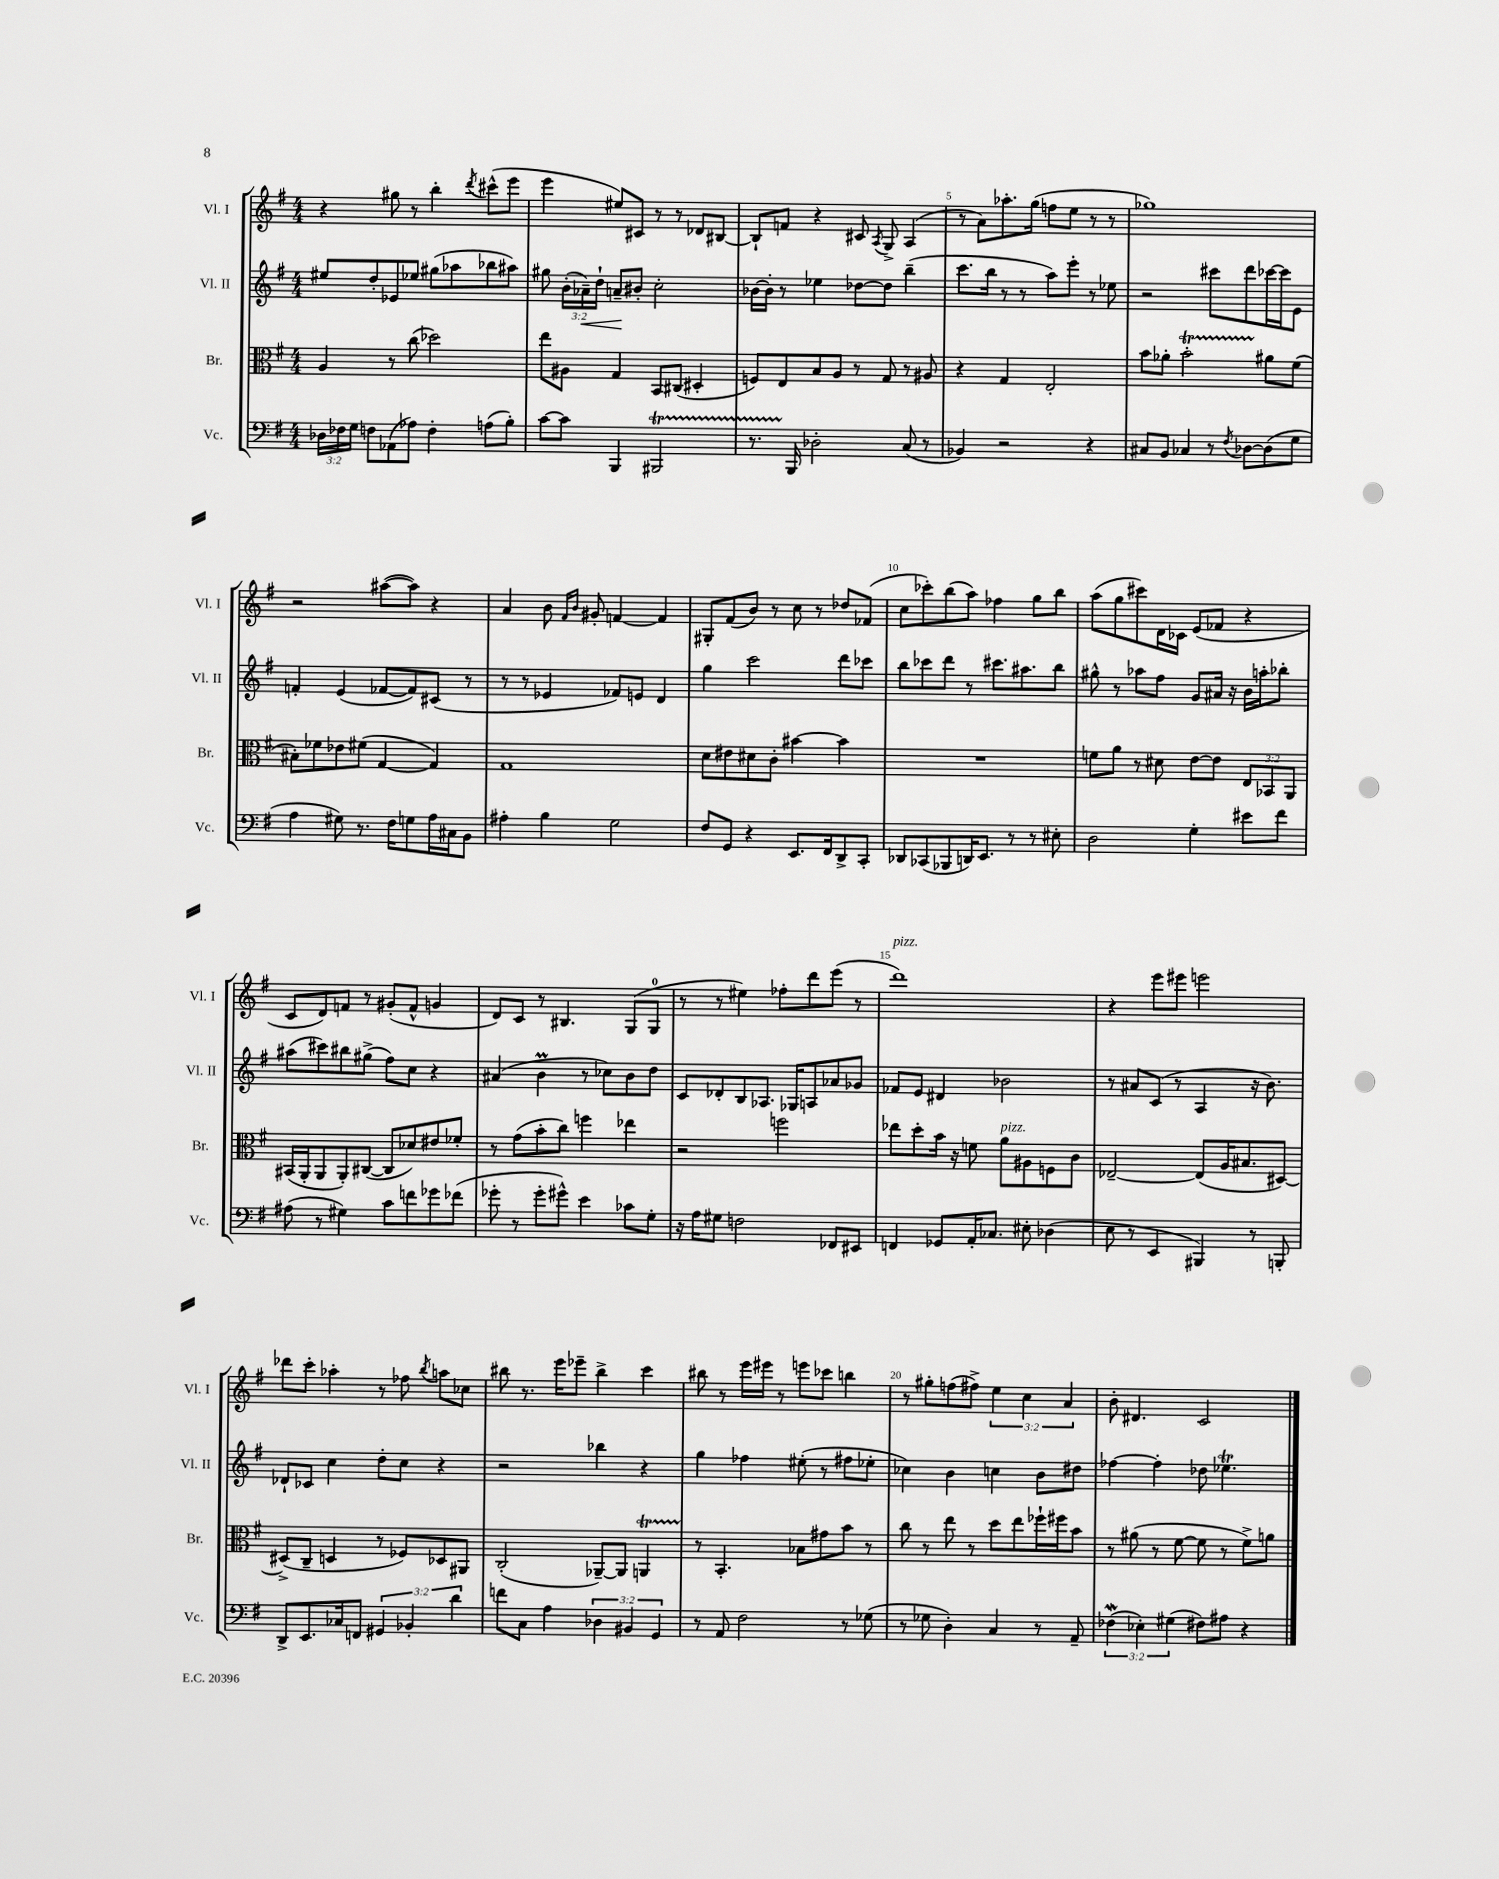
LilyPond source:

<<
\new StaffGroup <<
\new Staff = "s0" \with { instrumentName = "Vl. I" shortInstrumentName = "Vl. I" } {
    \clef treble \key g \major \numericTimeSignature \time 4/4 \override Staff.TupletNumber.text = #tuplet-number::calc-fraction-text
    \autoBeamOff r4 gis''8 r8 b''4-. \acciaccatura { d'''8 } cis'''8[-^( e'''8] |
    e'''4 eis''8[) cis'8] r8 r8 des'8[ bis8]~ |
    bis8[-! f'8] r4 cis'8 \acciaccatura { a8 } g8-> a4( |
    r8 a'8[) aes''8.-. g''16]( f''8[ e''8] r8 r8 |
    ges''1) |
    r2 ais''8[~( ais''8]) r4 |
    a'4 b'8 \grace { fis'16[ b'16] } gis'8-. f'4~ f'4 |
    gis8[-. fis'8( b'8]) r8 c''8 r8 des''8[ fes'8]( |
    c''8[ ces'''8-.) b''8( a''8]) fes''4 g''8[ b''8] |
    a''8[( g''8 cis'''8) d'16 ces'16] e'8[( fes'8] r4 |
    c'8[ d'8) f'8] r8 gis'8[-.( f'8]-^ g'4 |
    d'8[) c'8] r8 bis4. g8[( g8]-0 |
    r8 r8 eis''4) fes''8[-. d'''8 e'''8]( r8 |
    d'''1^\markup { \italic "pizz." }) |
    r4 e'''8[ eis'''8] e'''2 |
    des'''8[ c'''8]-. aes''4-. r8 fes''8 \acciaccatura { b''8 } a''8[ ces''8] |
    bis''8 r8. e'''16[ ees'''8]-- bis''4-> c'''4 |
    bis''8 r8 e'''16[ eis'''16] r8 e'''8[ ces'''8] b''4 |
    r8 gis''8[-. f''8( fis''8]->) \tuplet 3/2 { e''4 c''4 a'4 } |
    b'8-. dis'4. c'2 \bar "|." |
}
\new Staff = "s1" \with { instrumentName = "Vl. II" shortInstrumentName = "Vl. II" } {
    \clef treble \key g \major \numericTimeSignature \time 4/4 \override Staff.TupletNumber.text = #tuplet-number::calc-fraction-text
    \autoBeamOff eis''8[ d''8-. ees'8 ees''8] gis''8[( aes''8 bes''8 ais''8]) |
    gis''8 \tuplet 3/2 { b'16[-.( aes'16--\<) d''16]-! } a'8[--\! bis'8]-. c''2-. |
    bes'16[~ bes'16]-. r8 ees''4 des''8[~ des''8] b''4--( |
    c'''8.[ b''16] r8 r8 a''8[) e'''8]-. r8 ees''8 |
    r2 cis'''8[ d'''8 ces'''16~ ces'''16 e'8] |
    f'4-. e'4( fes'8[~ fes'8) cis'8]( r8 |
    r8 r8 ees'4 fes'8[) e'8] d'4 |
    g''4 c'''2 d'''8[ ces'''8] |
    b''8[ ces'''8 d'''8] r8 cis'''8.[ ais''8. b''8] |
    gis''8-^ r8 aes''8[ fis''8] g'8[ ais'16] r16 b'16[ a''16-. bes''8]-. |
    ais''8[( cis'''8) bis''8 gis''8]->( fis''8[) c''8] r4 |
    ais'4( b'4\prall r8 ces''8[) b'8 d''8] |
    c'8[ des'8-. b8 aes8.] ges16[ a8 aes'8 ges'8] |
    fes'8[ e'8] dis'4 bes'2 |
    r8 ais'8[ c'8]( r8 a4 r16 b'8.) |
    des'8[-! ces'8] c''4 d''8[-. c''8] r4 |
    r2 bes''4 r4 |
    g''4 fes''4 eis''8-.( r8 fis''8[ ees''8]-. |
    ces''4) b'4 c''4 b'8[ dis''8] |
    fes''4~ fes''4-. des''8 ees''4.\trill \bar "|." |
}
\new Staff = "s2" \with { instrumentName = "Br." shortInstrumentName = "Br." } {
    \clef alto \key g \major \numericTimeSignature \time 4/4 \override Staff.TupletNumber.text = #tuplet-number::calc-fraction-text
    \autoBeamOff a4 r8 c''8( des''2) |
    e''8[ ais8] g4 b,8[ cis8]( dis4-. |
    f8[) e8 b8 a8] r8 g8 r8 ais8 |
    r4 g4 e2-. |
    b'8[ aes'8]-. b'2-.\startTrillSpan ais'8[\stopTrillSpan fis'8]( |
    bis8[-.) fes'8 ees'8 fis'8]( g4~ g4) |
    g1 |
    d'8[ eis'8 dis'8 c'8]-. bis'4~ bis'4 |
    R1 |
    f'8[ a'8] r8 dis'8 e'8[~ e'8] \tuplet 3/2 { e8[ bes,8 a,8] } |
    bis,16[( a,16-. a,8 a,8-.) cis8]~( cis8[ des'8) eis'8 fes'8]-. |
    r8 g'8[( b'8-. c''8]) f''4 ees''4 |
    r2 f''2 |
    ees''8[ d''8-. b'16] r16 f'8 a'8[^\markup { \italic "pizz." } ais8 f8 c'8] |
    ees2~-- ees8[( a16 bis8. dis8]~) |
    dis8[->( c8]-- d4 r8 fes8[) des8 ais,8] |
    c2-.( aes,8[~--) aes,8] a,4\startTrillSpan |
    r8\stopTrillSpan b,4.-. bes8[ gis'8 b'8] r8 |
    c''8 r8 e''8 r8 d''8[ e''8 fes''16-! fis''16 b'8] |
    r8 ais'8( r8 fis'8~ fis'8 r8 fis'8[->) a'8] \bar "|." |
}
\new Staff = "s3" \with { instrumentName = "Vc." shortInstrumentName = "Vc." } {
    \clef bass \key g \major \numericTimeSignature \time 4/4 \override Staff.TupletNumber.text = #tuplet-number::calc-fraction-text
    \autoBeamOff \tuplet 3/2 { des16[ fes16 g16] } f8[ aes,8( aes8]) f4-. a8[( b8]-.) |
    c'8[~ c'8] b,,4 bis,,2\startTrillSpan |
    r8. b,,16\stopTrillSpan des2-. c8( r8 |
    bes,4) r2 r4 |
    cis8[ b,8] ces4 r8 \acciaccatura { fis8 } des8[~ des8( g8] |
    a4 gis8) r8. fis16[ g8 a16 cis16 b,8] |
    ais4-. b4 g2 |
    fis8[ g,8] r4 e,8.[ fis,16 d,8-> c,8]-. |
    des,8[ ces,8( bes,,8 d,16) e,8.] r8 r8 eis8-. |
    d2 g4-. eis'8[ fis'8] |
    ais8( r8 gis4) c'8[ f'8 ges'8 fes'8]( |
    ges'8-. r8 ges'8[-. gis'8]-^) e'4 ces'8[ g8]-. |
    r16 a16[ gis8] f2 fes,8[ eis,8] |
    f,4 ges,8[ a,16-. ces8.] eis8-. des4( |
    e8 r8 e,4 bis,,4) r8 b,,8-. |
    d,8[-> e,8. ces16 f,8] \tuplet 3/2 { gis,4 bes,4-. d'4 } |
    f'8[ c8] a4 \tuplet 3/2 { des4 bis,4 g,4 } |
    r8 a,8 fis2 r8 ges8( |
    r8 ges8 d4-.) c4 r8 a,8-- |
    \tuplet 3/2 { fes4\mordent( ees4-.) gis4( } fis8[) ais8] r4 \bar "|." |
}
>>
>>
\layout { \context { \Score currentBarNumber = #2 \override BarNumber.break-visibility = ##(#f #t #t) barNumberVisibility = #(every-nth-bar-number-visible 5) } }
